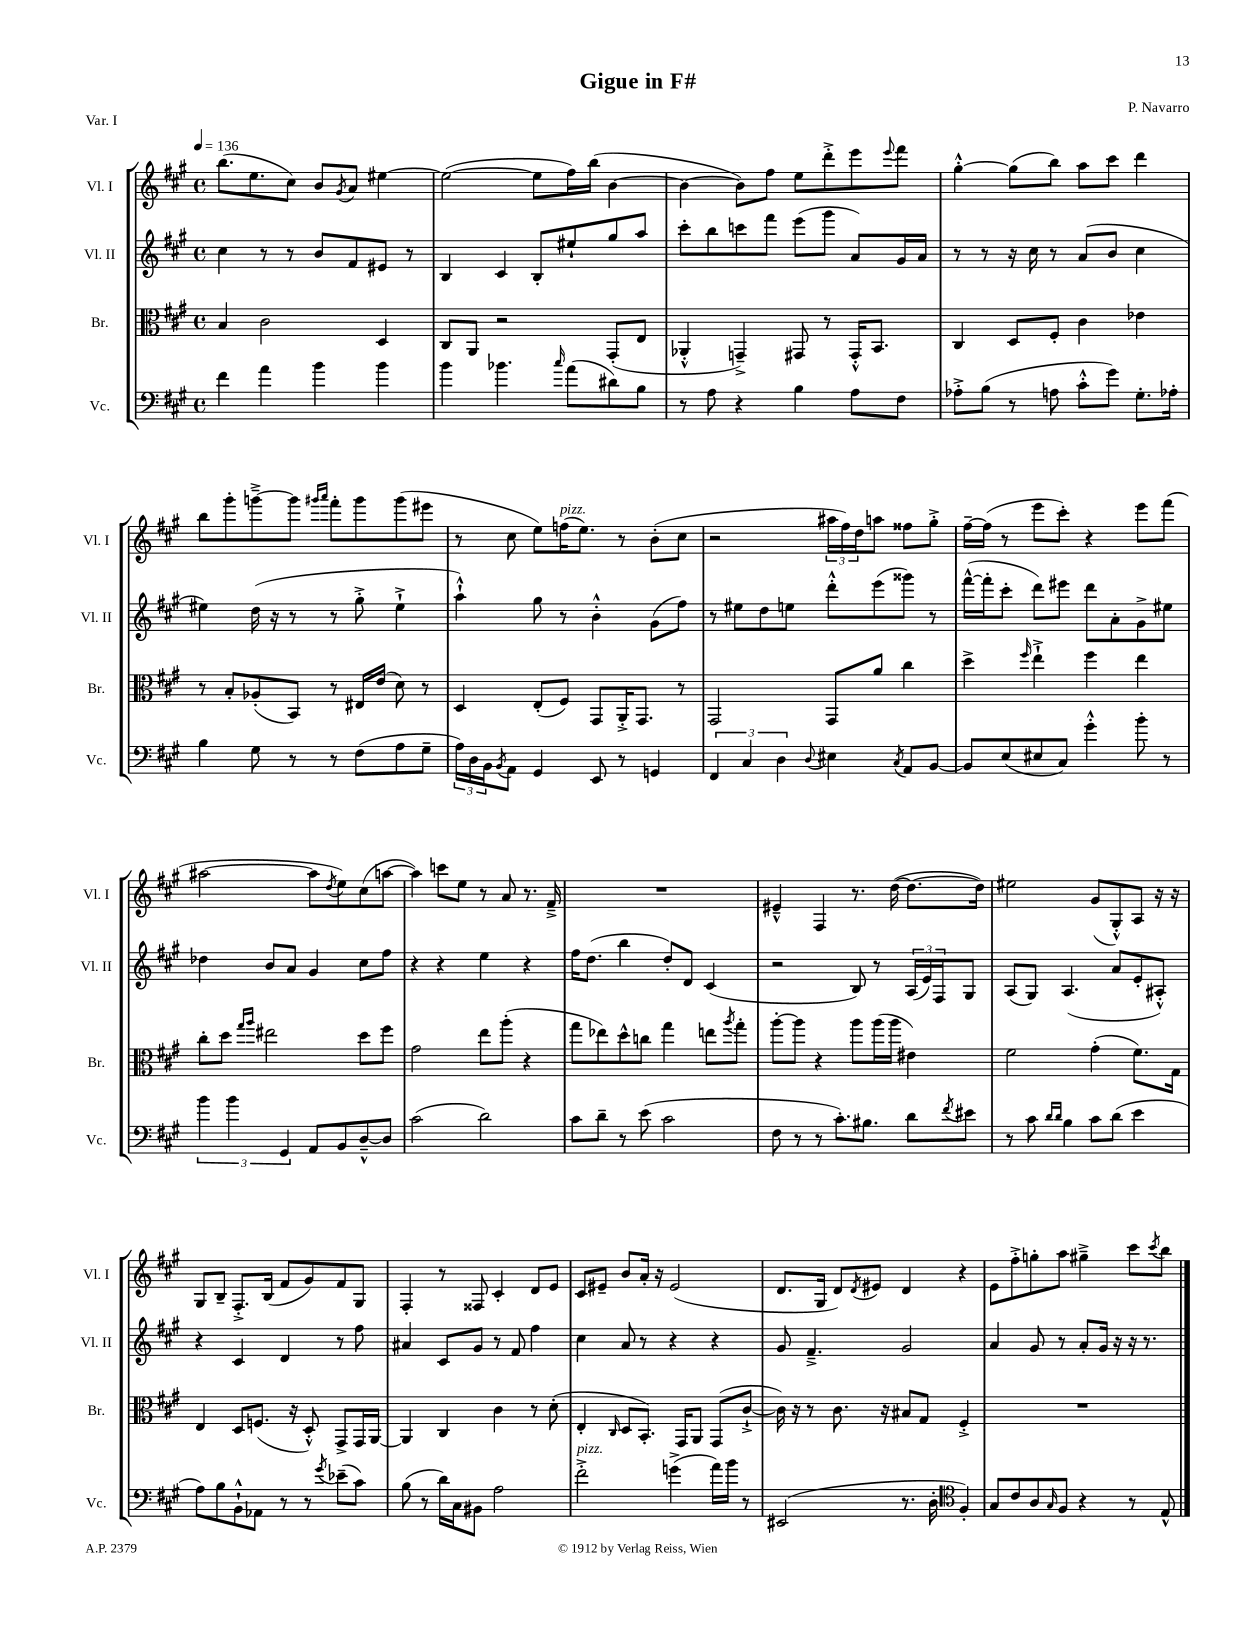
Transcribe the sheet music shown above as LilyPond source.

\header { title = "Gigue in F#" composer = "P. Navarro" piece = "Var. I" }
<<
\new StaffGroup <<
\new Staff = "s0" \with { instrumentName = "Vl. I" shortInstrumentName = "Vl. I" } {
    \clef treble \key a \major \defaultTimeSignature \time 4/4 \tempo 4 = 136
    b''8.( e''8. cis''8) b'8 \acciaccatura { gis'8 } a'8 eis''4~ |
    eis''2~( eis''8 fis''16) b''16( b'4~ |
    b'4~ b'8) fis''8 e''8 d'''8-.-> e'''8 \appoggiatura { e'''8 } fis'''8 |
    gis''4~-.-^ gis''8( b''8) a''8 cis'''8 d'''4 |
    b''8 gis'''8-. g'''8~---> g'''8 \grace { gis'''16 a'''16 } fis'''8-. gis'''8 gis'''8( eis'''8 |
    r8 cis''8 e''8) f''16^\markup { \italic "pizz." }( e''8.) r8 b'8-.( cis''8 |
    r2 \tuplet 3/2 { ais''16 fis''16) d''16 } a''8 fisis''8 gis''8-.-> |
    fis''16~-- fis''16( r8 e'''8 cis'''8-.) r4 e'''8 fis'''8( |
    ais''2~ ais''8 \acciaccatura { d''8 } e''8) cis''8( a''8~ |
    a''4) c'''8 e''8 r8 a'8 r8. fis'16---> |
    R1 |
    eis'4---^ fis4 r8. d''16~( d''8.~ d''16) |
    eis''2 gis'8( gis8-.-^) a8 r16 r16 |
    gis8 b8-- fis8.-.-> b16( fis'8 gis'8) fis'8 gis8 |
    fis4-. r8 fisis8 cis'4-. d'8 e'8 |
    cis'8 eis'8-- b'8 a'16-. r16 eis'2( |
    d'8. gis16 d'8) \acciaccatura { d'8 } eis'8 d'4 r4 |
    e'8 fis''8-.-> g''8-. a''8 gis''4---> cis'''8 \acciaccatura { cis'''8 } b''8 \bar "|." |
}
\new Staff = "s1" \with { instrumentName = "Vl. II" shortInstrumentName = "Vl. II" } {
    \clef treble \key a \major \defaultTimeSignature \time 4/4
    cis''4 r8 r8 b'8 fis'8 eis'8 r8 |
    b4 cis'4 b8-. eis''8-! gis''8 a''8 |
    cis'''8-. b''8 c'''8 fis'''8 e'''8( gis'''8 a'8) gis'16 a'16 |
    r8 r8 r16 cis''16 r8 a'8( b'8 cis''4 |
    eis''4) d''16( r16 r8 r8 gis''8-.-> eis''4-!-> |
    a''4-!-^) gis''8 r8 b'4-.-^ gis'8( fis''8) |
    r8 eis''8 d''8 e''8 d'''8-.-^ e'''8( gisis'''8) r8 |
    fis'''16~-^( fis'''16-. cis'''8-. d'''8) eis'''8 d'''8 a'8-. gis'8-> eis''8 |
    des''4 b'8 a'8 gis'4 cis''8 fis''8 |
    r4 r4 e''4 r4 |
    fis''16 d''8.( b''4 d''8-.) d'8 cis'4( |
    r2 b8) r8 \tuplet 3/2 { a16( e'16) fis16 } gis8 |
    a8( gis8) a4.( a'8 e'8-. ais8-.-^) |
    r4 cis'4 d'4 r8 fis''8 |
    ais'4 cis'8 gis'8 r8 fis'8 fis''4 |
    cis''4 a'8 r8 r4 r4 |
    gis'8 fis'4.---> gis'2 |
    a'4 gis'8 r8 a'8-. gis'16 r16 r16 r8. \bar "|." |
}
\new Staff = "s2" \with { instrumentName = "Br." shortInstrumentName = "Br." } {
    \clef alto \key a \major \defaultTimeSignature \time 4/4
    b4 cis'2 d4 |
    cis8 a,8 r2 gis,8-.( e8 |
    aes,4-.-^ g,4--->) gis,8 r8 gis,16-.-^ b,8. |
    cis4 d8 fis8-. cis'4 ees'4 |
    r8 b8-. aes8-.( b,8) r8 eis16 e'16( d'8) r8 |
    d4 e8-.( fis8) gis,8 a,16-.-> gis,8. r8 |
    gis,2 gis,8 a'8 cis''4 |
    d''4-> \grace { fis''16 } e''4-!-> fis''4 e''4 |
    cis''8-. d''8 \grace { gis''16 a''16 } eis''2 d''8 fis''8 |
    gis'2 e''8 a''8-.( r4 |
    gis''8 ees''8) d''8-^ c''8 gis''4 e''8 \acciaccatura { a''8 } gis''8-. |
    a''8~-. a''8 r4 a''8 a''16( a''16 eis'4) |
    fis'2 gis'4-.( fis'8.) gis16 |
    e4 d8 f8.( r16 d8-.-^) gis,8-> gis,16 a,16~ |
    a,4 cis4 cis'4 r8 d'8-.( |
    e4-. \grace { cis16 } d8 b,8.-.) gis,16 a,8 gis,8( cis'8~-!-> |
    cis'16) r16 r8 cis'8. r16 bis8 gis8 fis4-.-> |
    R1 \bar "|." |
}
\new Staff = "s3" \with { instrumentName = "Vc." shortInstrumentName = "Vc." } {
    \clef bass \key a \major \defaultTimeSignature \time 4/4
    fis'4 a'4 b'4 b'4 |
    b'4 bes'4. \grace { cis''16 } a'8( dis'8) b8 |
    r8 a8 r4 b4 a8 fis8 |
    aes8-.-> b8( r8 a8 cis'8-.-^ gis'8) gis8.-. aes16-. |
    b4 gis8 r8 r8 fis8( a8 gis8-- |
    \tuplet 3/2 { a16) d16 b,16 } \acciaccatura { b,8 } a,8 gis,4 e,8 r8 g,4 |
    \tuplet 3/2 { fis,4 cis4 d4 } \appoggiatura { d8 } eis4 \acciaccatura { cis8 } a,8 b,8~ |
    b,8 e8( eis8 cis8) gis'4-.-^ b'8-. r8 |
    \tuplet 3/2 { b'4 b'4 gis,4 } a,8 b,8 d8~---^ d8 |
    cis'2( d'2) |
    cis'8 d'8-- r8 e'8( cis'2 |
    fis8 r8 r8 cis'8.-.) bis8. d'8 \acciaccatura { fis'8 } eis'8 |
    r8 cis'8 \grace { d'16 d'16 } b4 cis'8 d'8( e'4 |
    a8) b8 b,8-!-^ aes,8 r8 r8 \acciaccatura { gis'8 } ees'8--( cis'8) |
    b8( r8 d'16) cis16 bis,8 a2 |
    fis'2-.->^\markup { \italic "pizz." } g'4->( a'16) b'16 r8 |
    eis,2( r8. d16-. \clef tenor fis4-.) |
    gis8 cis'8 a8 \grace { gis16 } fis8 r4 r8 e8-^ \bar "|." |
}
>>
>>
\layout { \context { \Score \remove "Bar_number_engraver" } }
